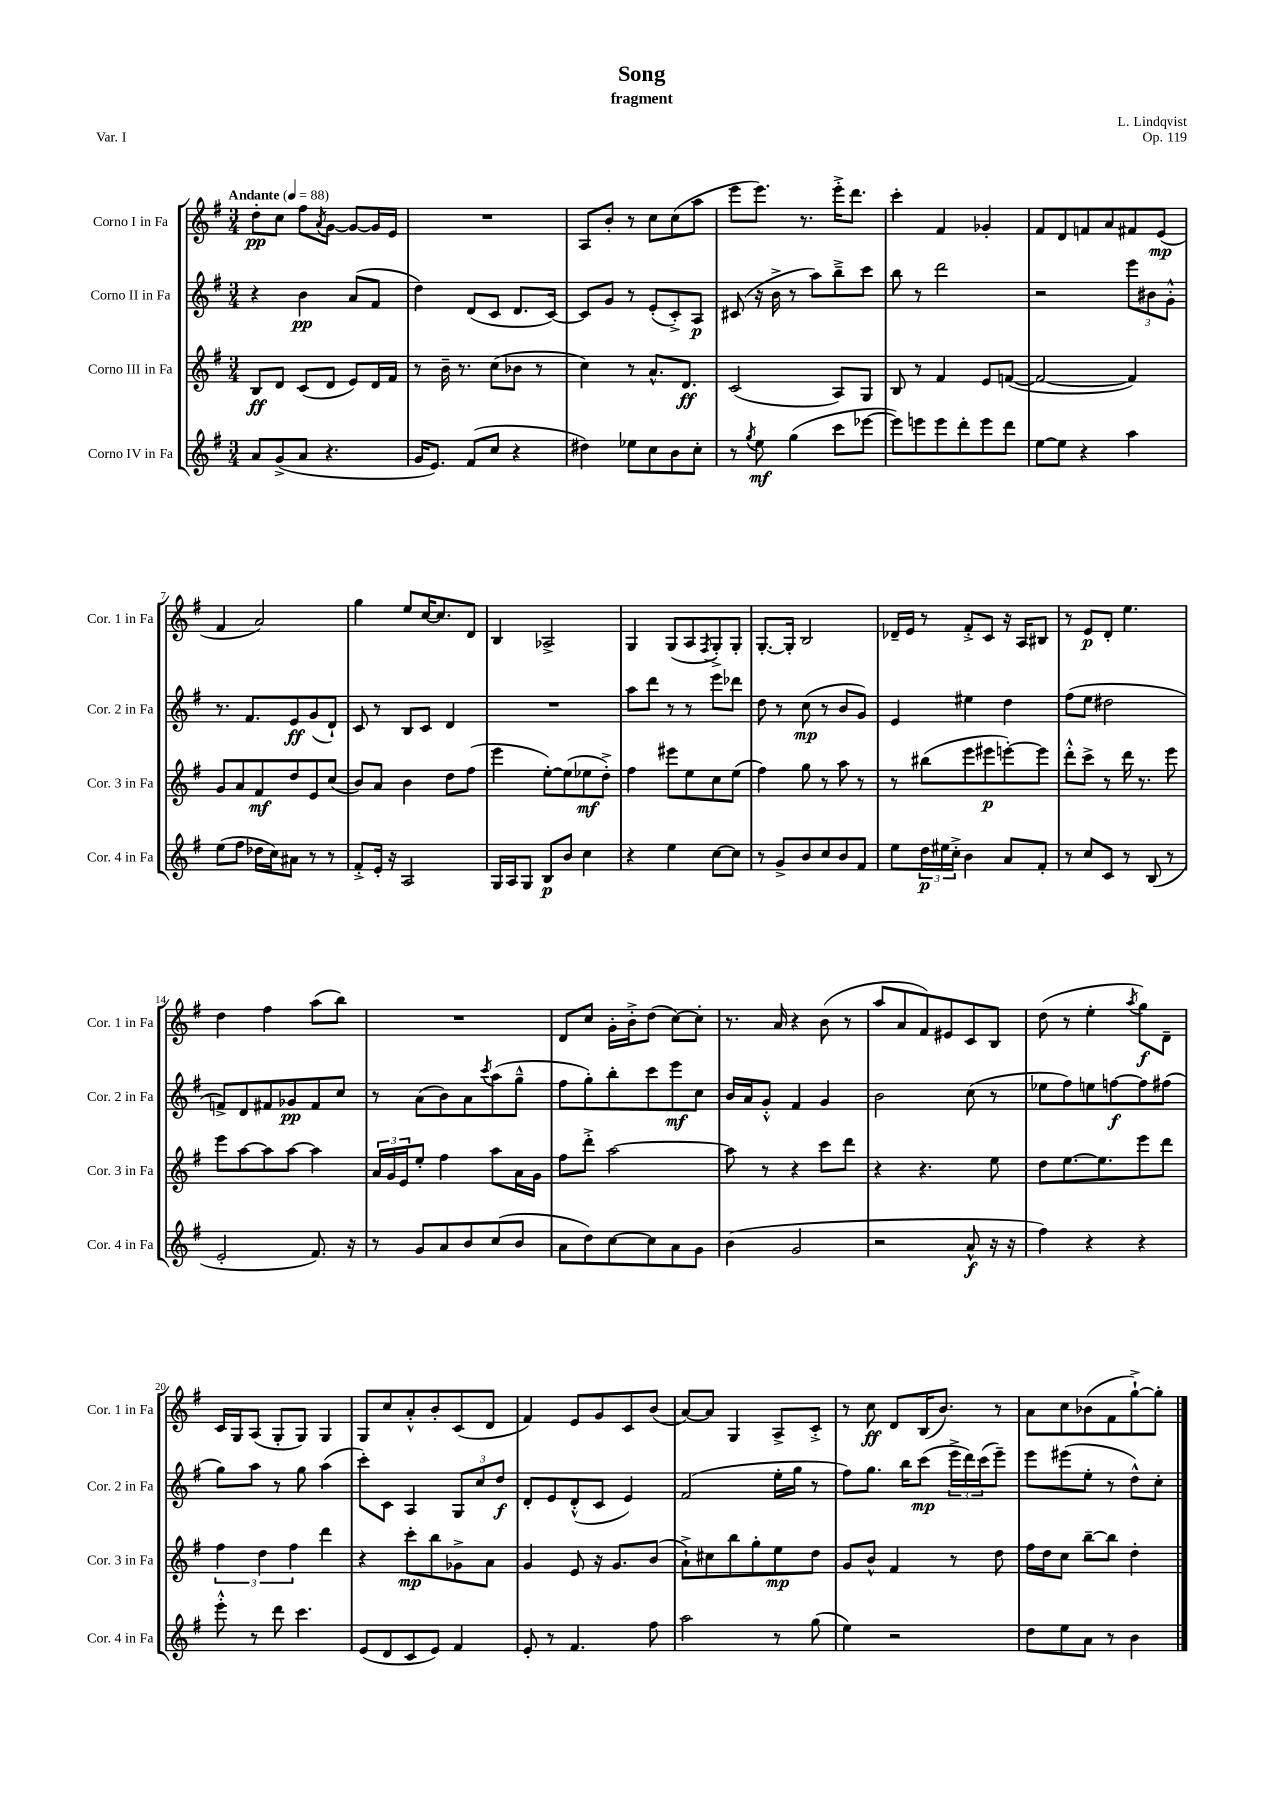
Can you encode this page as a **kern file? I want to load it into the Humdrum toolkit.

**kern	**kern	**kern	**kern
*staff4	*staff3	*staff2	*staff1
*clefG2	*clefG2	*clefG2	*clefG2
*k[f#]	*k[f#]	*k[f#]	*k[f#]
*M3/4	*M3/4	*M3/4	*M3/4
*MM88	*MM88	*MM88	*MM88
8a/L	8B/L	4r	8dd'\L
(8g^/	8d/J	.	8cc\J
8a/J	(8c/L	4b\	8ff#\L
.	.	.	8qa/
4.r	8d/J	.	[8g\J
.	8e/L)	(8a/L	8g/_L
.	16d/L	8f#/J	16g/]L
.	16f#/JJ	.	16e/JJ
=	=	=	=
16g/LK	8r	4dd\)	2.r
8.e/J)	.	.	.
.	16b~\	.	.
.	8.r	.	.
(8f#/L	.	(8d/L	.
8cc/J	(8cc\L	8c/J	.
4r	8b-\J	8.d/L	.
.	8r	.	.
.	.	[16c/Jk)	.
=	=	=	=
4dd#\)	4cc\)	8c/]L	8A/L
.	.	8g/J	8b'/J
8ee-\L	8r	8r	8r
8cc\	8.a^^/L	(8e'/L	8cc\L
8b\	.	8c'^/)	(8cc\
.	8.d/J	.	.
8cc'\J	.	8A/J	8aa\J
=	=	=	=
8r	(2c/	(8c#/	8eee\L
8qgg/	.	.	.
8ee\	.	16r	8.eee\J)
.	.	16b^\	.
(4gg\	.	8r	.
.	.	.	8.r
.	.	8aa\L)	.
8ccc\L	8A/L)	8bb~^\	16eee'^\LK
.	.	.	8.ddd\J
[8eee-\J	8G/J	8ccc\J	.
=	=	=	=
8eee-\]L)	8B/	8bb\	4ccc'\
8eee\	8r	8r	.
8eee\	4f#/	2ddd\	4f#/
8ddd'\	.	.	.
8eee\	8e/L	.	4g-'/
8ddd\J	([8f/J	.	.
=	=	=	=
[8ee\L	2f/_	2r	8f#/L
8ee\]J	.	.	8d/
4r	.	.	8f/
.	.	.	8a/
4aa\	4f/])	12eee\L	8f#/
.	.	12b#\	.
.	.	.	(8e/J
.	.	12g'^^\J	.
=	=	=	=
(8ee\L	8g/L	8.r	4f#/
8ff#\J	8a/	.	.
.	.	8.f#/L	.
16dd-\LL	8f#/	.	2a/)
16cc\J)	.	.	.
8a#\J	8dd/	8e/	.
8r	8e/	(8g/	.
8r	(8cc/J	8d`/J)	.
=	=	=	=
8f#'^/L	8b/L)	8c/	4gg\
16e'/Jk	8a/J	8r	.
16r	.	.	.
2A/	4b\	8B/L	8ee/L
.	.	8c/J	[16cc/K
.	.	.	8.cc/]
.	8dd\L	4d/	.
.	(8ff#\J	.	8d/J
=	=	=	=
16G/LL	4eee\	2.r	4B/
16A/J	.	.	.
8G/J	.	.	.
8B/L	[8ee'\L)	.	2A-^/
8b/J	(8ee\]	.	.
4cc\	8ee-\	.	.
.	8dd'^\J)	.	.
=	=	=	=
4r	4ff#\	8aa\L	4G/
.	.	8ddd\J	.
4ee\	8eee#\L	8r	(8G/L
.	8ee\	8r	8A/
.	.	.	8qF#/
[8cc\L	8cc\	8eee\L	8G'^/)
8cc\]J	(8ee\J	8ddd-\J	8G'/J
=	=	=	=
8r	4ff#\)	8dd\	[8.G'/L
8g^/L	.	8r	.
.	.	.	16G'/]Jk
8b/	8gg\	(8cc\	2B/
8cc/	8r	8r	.
8b/	8aa\	8b/L	.
8f#/J	8r	8g/J)	.
=	=	=	=
8ee\L	8r	4e/	16d-~/LL
.	.	.	16e/JJ
24dd\L	(8bb#\L	.	8r
24ee#\	.	.	.
24cc'^\JJ	.	.	.
4b\	8eee\	4ee#\	8f#'^/L
.	8eee#\	.	8c/J
8a/L	[8eee'\)	4dd\	16r
.	.	.	16A/LK
8f#'/J	8eee\]J	.	8B#/J
=	=	=	=
8r	8ddd'^^\L	(8ff#\L	8r
8cc/L	8ccc^\J	8ee\J	8e/L
8c/J	8r	2dd#\	8d'/J
8r	16ddd\	.	4.ee\
.	8.r	.	.
(8B/	.	.	.
8r	8eee\	.	.
=	=	=	=
2e'/	8eee\L	8f^/L)	4dd\
.	[8aa\	8d/	.
.	8aa\]	8f#/	4ff#\
.	[8aa\J	8g-/	.
8.f#/)	4aa\]	8f#/	(8aa\L
.	.	8cc/J	8bb\J)
16r	.	.	.
=	=	=	=
8r	24a/LL	8r	2.r
.	24g/	.	.
.	24e/J	.	.
8g/L	8ee'/J	(8a\L	.
8a/	4ff#\	8b\)	.
8b/	.	8a\	.
.	.	8qccc/	.
(8cc/	8aa\L	(8aa\	.
8b/J	16a\L	8gg~^^\J	.
.	16g\JJ	.	.
=	=	=	=
8a\L	8ff#\L	8ff#\L	8d/L
8dd\)	8ddd'^\J	8gg'\)	8cc/J
[8cc\	[2aa\	8bb'\	16g'\LL
.	.	.	16b'^\J
8cc\]	.	8ccc\	(8dd\J
8a\	.	8eee\	[8cc\L)
8g\J	.	8cc\J	8cc'\]J
=	=	=	=
(4b\	8aa\]	16b/LL	8.r
.	.	16a/J	.
.	8r	8g'^^/J	.
.	.	.	16a/
2g/	4r	4f#/	4r
.	8ccc\L	4g/	(8b\
.	8ddd\J	.	8r
=	=	=	=
2r	4r	2b\	8aa/L
.	.	.	8a/
.	4.r	.	8f#/)
.	.	.	8e#/
8a^^/	.	(8cc\	8c/
16r	8ee\	8r	8B/J
16r	.	.	.
=	=	=	=
4ff#\)	8dd\L	8ee-\L	(8dd\
.	[8.ee\	8ff#\)	8r
4r	.	8ee\	4ee'\
.	8.ee\]	.	.
.	.	[8ff\	.
.	.	.	8qaa/
4r	8eee\	8ff\]	8gg\L)
.	8ddd\J	(8ff#\J	8d~\J
=	=	=	=
8eee'^^\	6ff#\	8gg\L)	16c/LL
.	.	.	16G/J
8r	.	8aa\J	(8A/J
.	6dd\	.	.
8ddd\	.	8r	8G'/L
.	6ff#\	.	.
4.ccc\	.	8gg\	8G/J)
.	4ddd\	(4aa\	4G/
=	=	=	=
(8e/L	4r	8ccc'\L)	8G/L
8d/	.	8c\J	8cc/
8c/	8ccc'\L	4A/	8a'^^/
8e/J)	8bb\	.	8b'/
4f#/	8g-^\	12G/L	(8c/
.	.	12cc/	.
.	8a\J	.	8d/J
.	.	12dd/J	.
=	=	=	=
8e'/	4g/	8d'/L	4f#/)
8r	.	8e/	.
4.f#/	8e/	(8d'^^/	8e/L
.	16r	8c/J	8g/
.	8.g/L	.	.
.	.	4e/)	8c/
8ff#\	(8b/J	.	(8b/J
=	=	=	=
2aa\	8a`^\L)	(2f#/	[8a/L)
.	8cc#\	.	8a/]J
.	8bb\	.	4G/
.	8gg'\	.	.
8r	8ee\	16ee'\LL	8A^/L
.	.	16gg\JJ	.
(8gg\	8dd\J	8r	8c'^/J
=	=	=	=
4ee\)	8g/L	8ff#\L)	8r
.	8b^^/J	8.gg\J	8cc\
2r	4f#/	.	8d/L
.	.	16bb\LK	.
.	.	(8ccc\J	(16B/K
.	.	.	8.b/J)
.	8r	24eee^\LL	.
.	.	24ddd\)	.
.	.	(24ccc\J	.
.	8dd\	8eee~\J)	8r
=	=	=	=
8dd\L	16ff#\LL	8eee\L	8a\L
.	16dd\J	.	.
8ee\	8cc\J	(8eee#\	8cc\
8a\J	[8bb~\L	8ee'\J	(8b-\
8r	8bb\]J	8r	8f#\
4b\	4dd'\	8dd^^\L)	[8gg`^\)
.	.	8cc'\J	8gg'\]J
==	==	==	==
*-	*-	*-	*-
